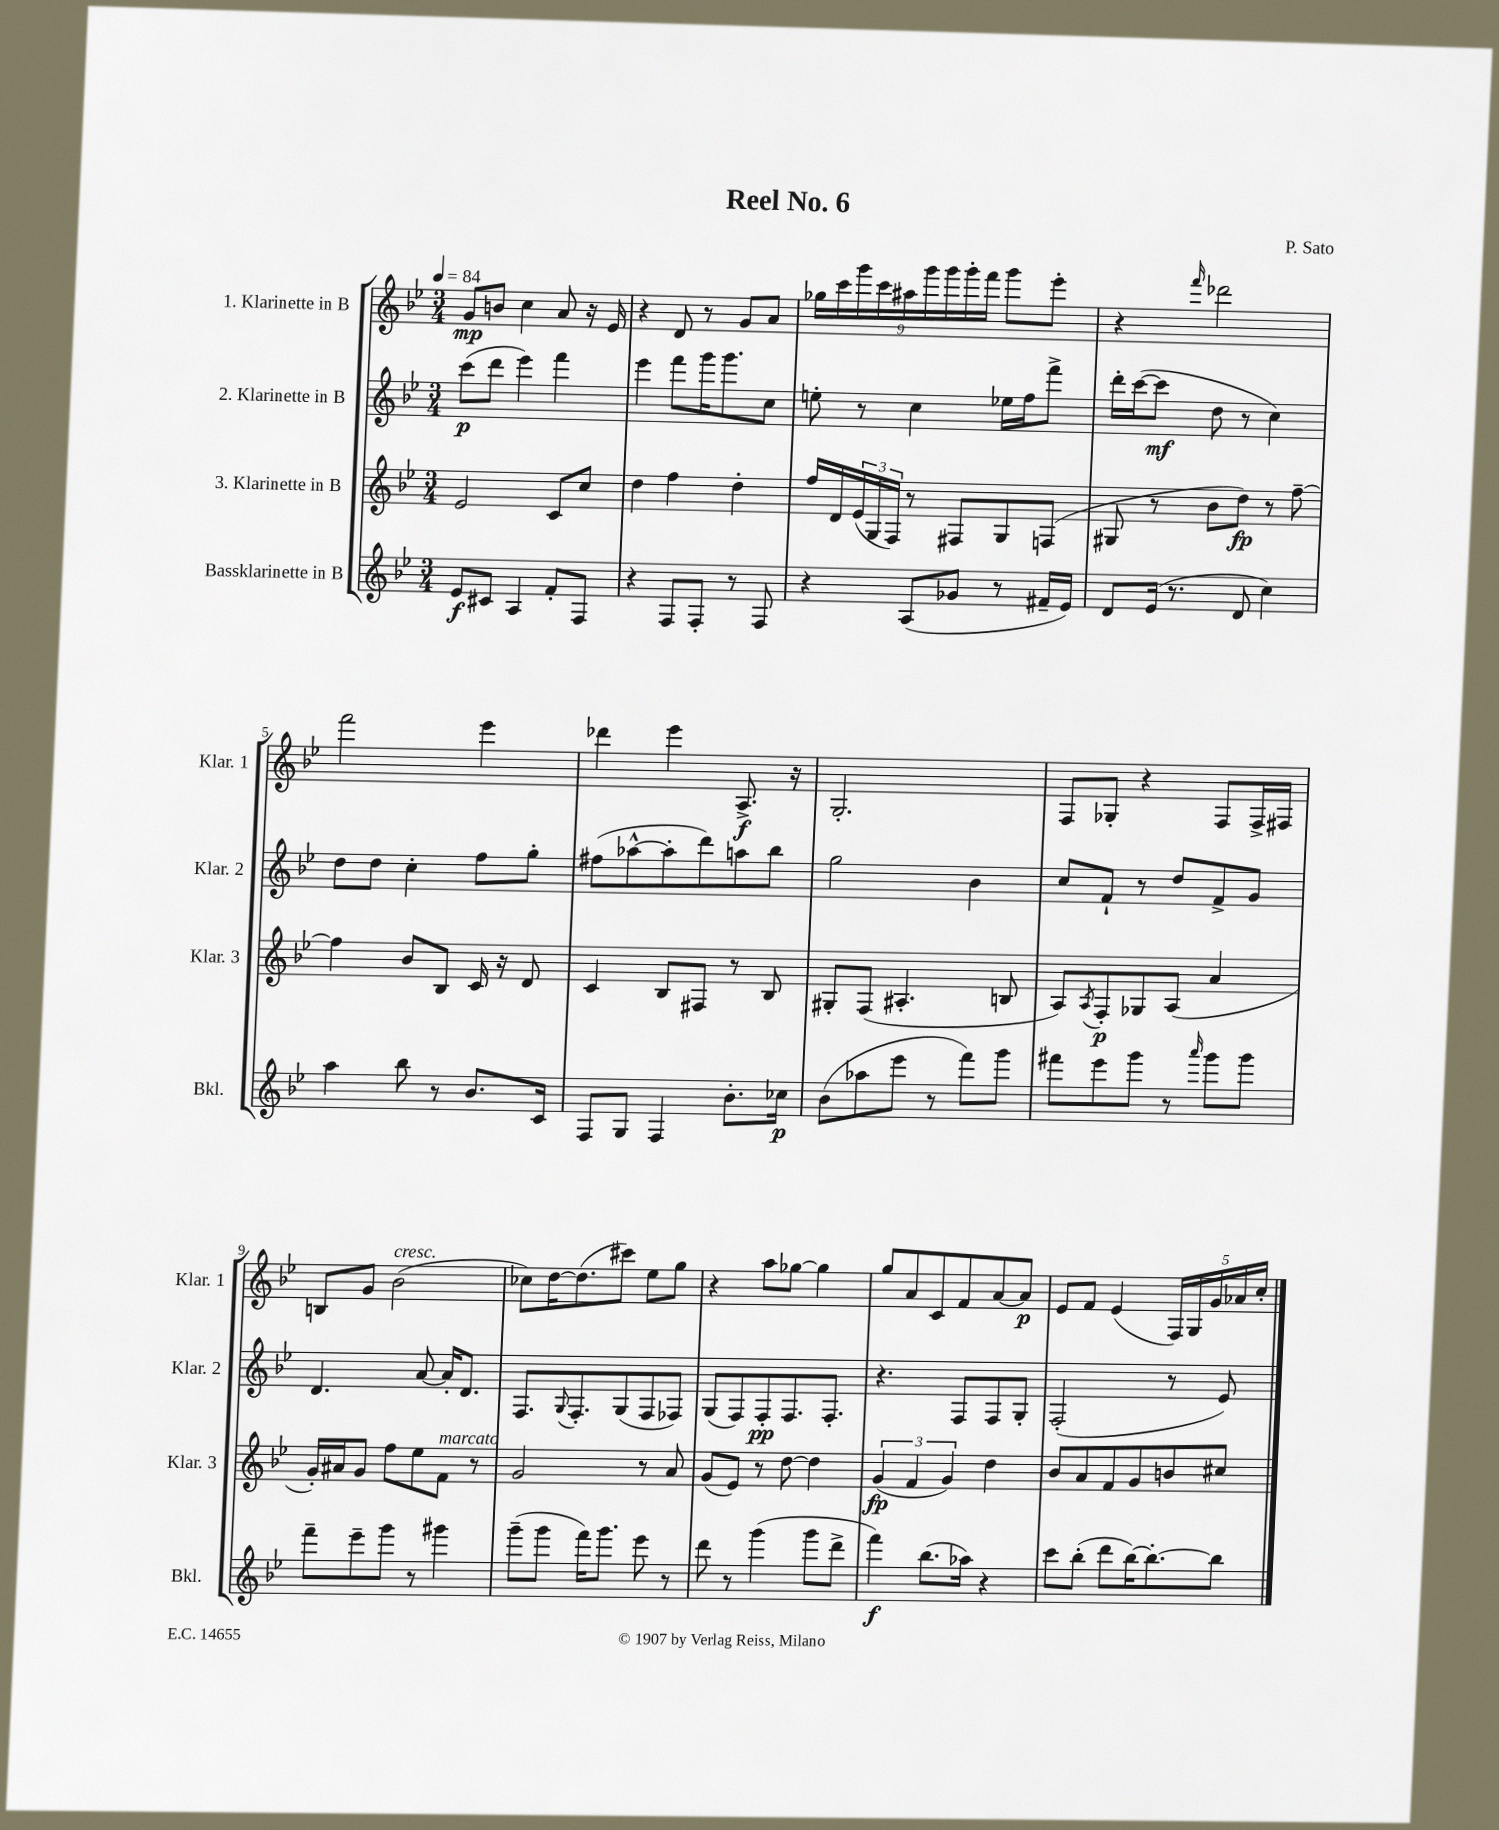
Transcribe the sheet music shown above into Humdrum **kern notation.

**kern	**kern	**kern	**kern
*staff4	*staff3	*staff2	*staff1
*clefG2	*clefG2	*clefG2	*clefG2
*k[b-e-]	*k[b-e-]	*k[b-e-]	*k[b-e-]
*M3/4	*M3/4	*M3/4	*M3/4
*MM84	*MM84	*MM84	*MM84
8e-	2e-	(8ccc	8g
8c#	.	8ddd	8b
4A	.	4eee-)	4cc
8f'	8c	4fff	8a
8F	8cc	.	16r
.	.	.	16e-
=	=	=	=
4r	4dd	4eee-	4r
8F	4ff	8fff	8d
8F'	.	16ggg	8r
.	.	8.ggg	.
8r	4dd'	.	8g
8F	.	8cc	8a
=	=	=	=
4r	16ff	8ee'	18gg-
.	.	.	18ccc
.	16d	.	.
.	.	.	18ggg
.	(24e-	8r	.
.	24G	.	18ccc
.	24F)	.	.
.	.	.	18aa#
(8A	8r	4cc	.
.	.	.	18ggg
.	.	.	18ggg
8g-	8F#	.	.
.	.	.	18ggg'
.	.	.	18fff
8r	8G	16ee-	8ggg
.	.	16ff	.
16f#~	(8F	8fff^	8eee-'
16e-)	.	.	.
=	=	=	=
8d	8G#	16ddd'	4r
.	.	([16ccc	.
(16e-	8r	8ccc]	.
8.r	.	.	.
.	.	.	16qqfff
.	8b-	8dd	2ddd-
8d	8dd)	8r	.
4cc)	8r	4cc)	.
.	[8ff~	.	.
=	=	=	=
4aa	4ff]	8dd	2fff
.	.	8dd	.
8bb-	8b-	4cc'	.
8r	8B-	.	.
8.b-	16c	8ff	4eee-
.	16r	.	.
.	8d	8gg'	.
16c	.	.	.
=	=	=	=
8F	4c	(8ff#	4ddd-
8G	.	[8aa-^^	.
4F	8B-	8aa-']	4eee-
.	8F#	8ddd)	.
8.b-'	8r	8aa	8.A^
.	8B-	8bb-	.
16cc-	.	.	16r
=	=	=	=
(8b-	8G#'	2gg	2.G'
8aa-	(8F	.	.
8eee-	4.A#'	.	.
8r	.	.	.
8fff)	.	4b-	.
8ggg	8B	.	.
=	=	=	=
8fff#	8A)	8cc	8F
.	8qA	.	.
8eee-	8F'	8f`	8G-'
8ggg	8G-	8r	4r
8r	(8A	8dd	.
16qqaaa	.	.	.
8ggg	4a	8f^	8F
8ggg	.	8g	16F^
.	.	.	16F#
=	=	=	=
8fff~	16g')	4.d	8B
.	16a#	.	.
8eee-~	8g	.	8g
8ggg	8ff	.	(2b-
8r	8ee-	[8a	.
4ggg#	8f	16a']	.
.	.	8.d	.
.	8r	.	.
=	=	=	=
(8ggg~	2g	8.F	8cc-)
8ggg	.	.	[16dd
.	.	8qqG	.
.	.	8.F'	(8.dd]
16fff)	.	.	.
8.ggg	.	.	.
.	.	(8G	8ccc#)
8eee-	8r	8F	8ee-
8r	8a	8F-)	8gg
=	=	=	=
8ddd	(8g	(8G	4r
8r	8e-)	8F)	.
(4ggg	8r	8F'	8aa
.	[8dd	8.F	[8gg-
8ggg	4dd]	.	4gg-]
.	.	8.F'	.
8ddd^	.	.	.
=	=	=	=
4fff)	(6g	4.r	8gg
.	.	.	8a
.	6f	.	.
(8.bb-	.	.	8c
.	6g)	.	.
.	.	8F	8f
16aa-)	.	.	.
4r	4dd	8F	[8a
.	.	8G'	8a]
=	=	=	=
8ccc	8b-	(2F'	8e-
(8bb-'	8a	.	8f
8ddd	8f	.	(4e-
[16bb-)	8g	.	.
8.bb-'_	.	.	.
.	8b	8r	20F)
.	.	.	20G
.	.	.	20g
8bb-]	8cc#	8e-)	.
.	.	.	20a-
.	.	.	20cc'
==	==	==	==
*-	*-	*-	*-
